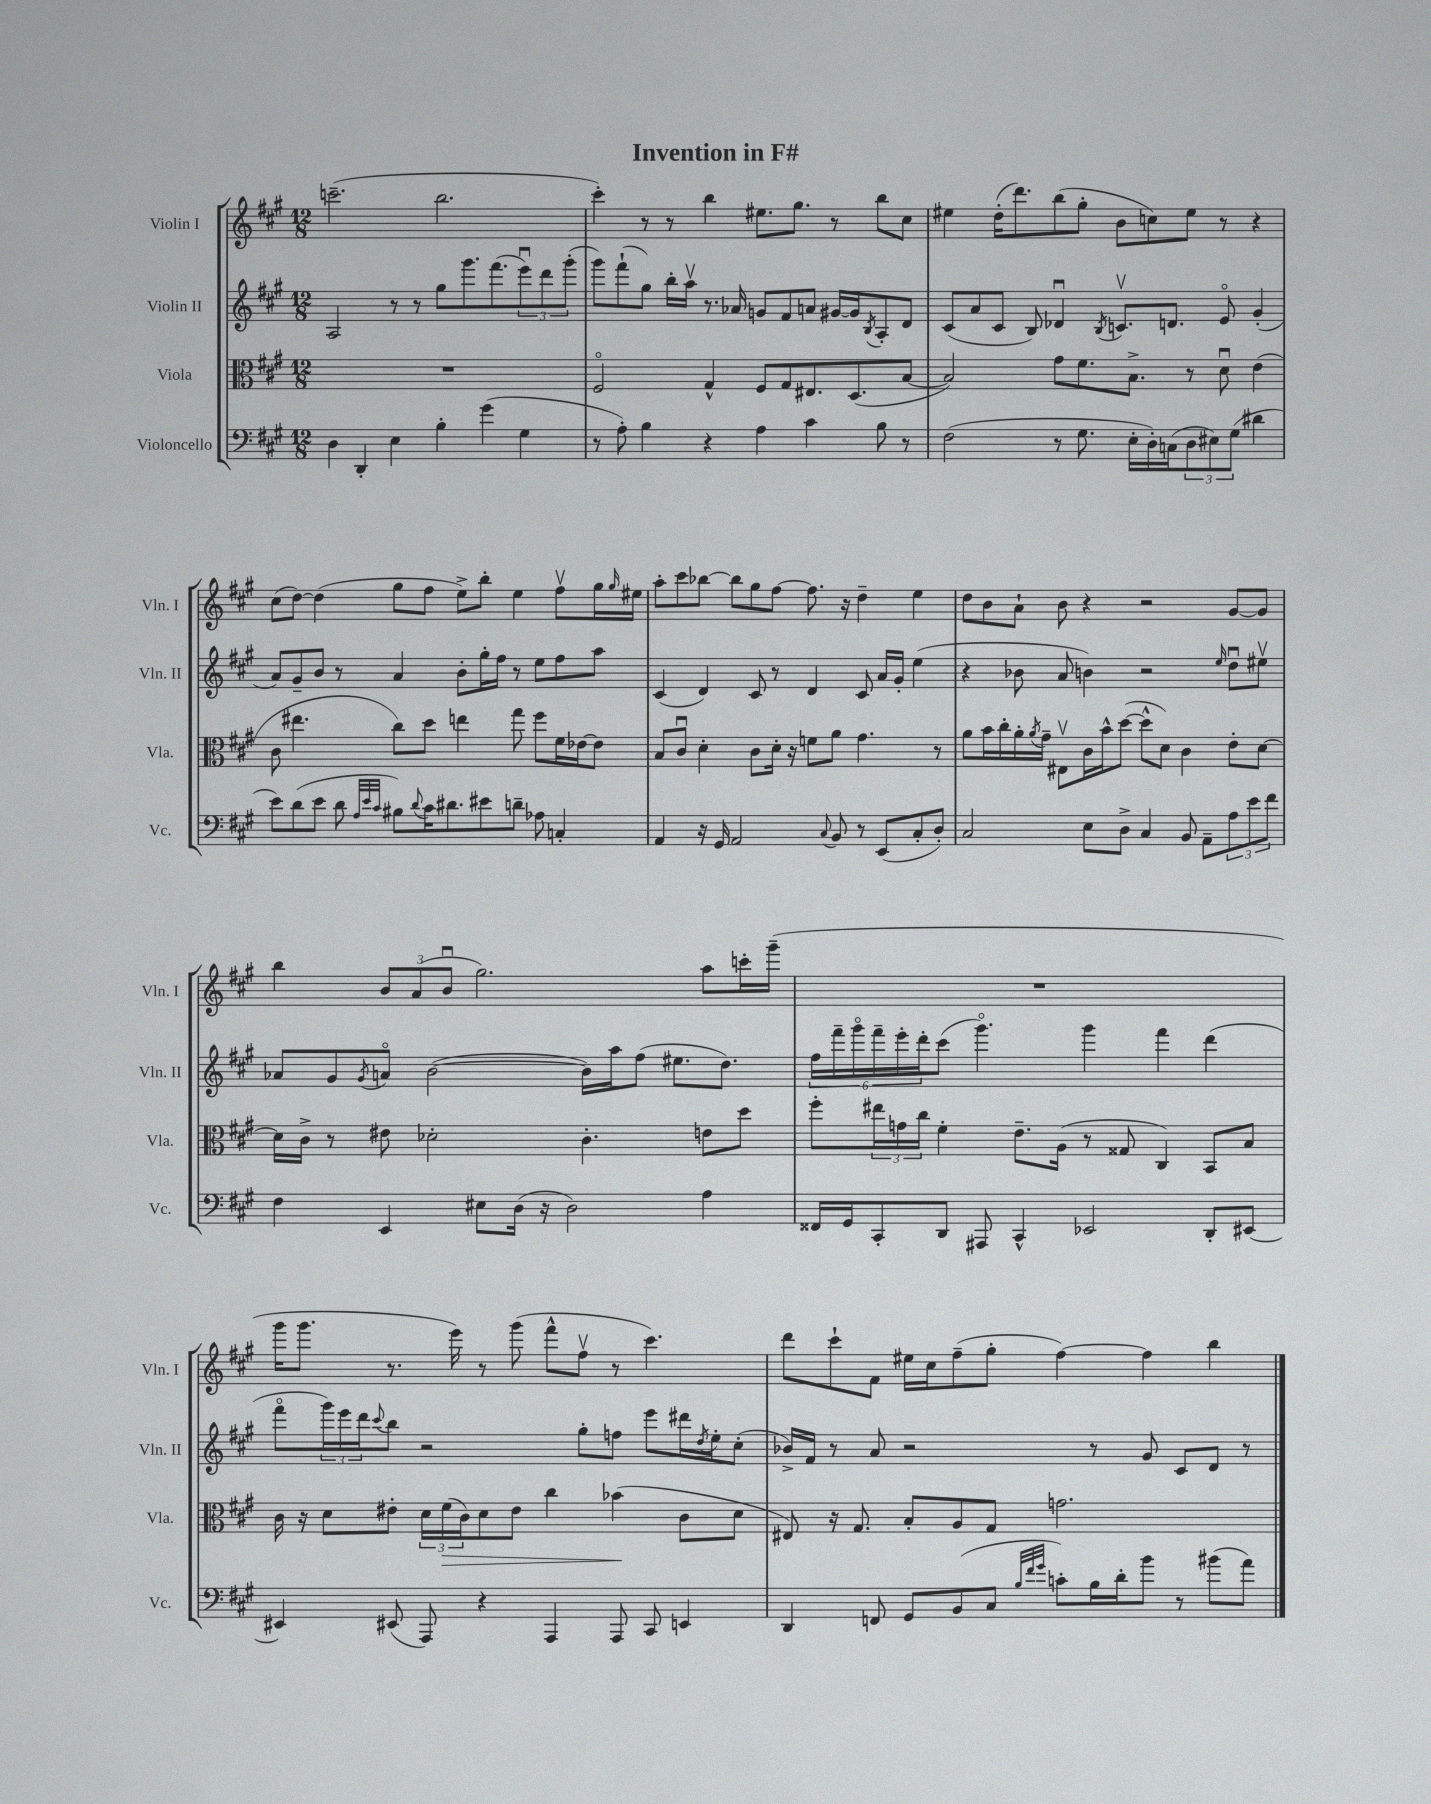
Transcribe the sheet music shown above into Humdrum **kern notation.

**kern	**kern	**kern	**kern
*staff4	*staff3	*staff2	*staff1
*clefF4	*clefC3	*clefG2	*clefG2
*k[f#c#g#]	*k[f#c#g#]	*k[f#c#g#]	*k[f#c#g#]
*M12/8	*M12/8	*M12/8	*M12/8
4D	1.r	2A	(2.ccc~
4DD'	.	.	.
4E	.	8r	.
.	.	8r	.
4B'	.	8gg#	2.bb
.	.	8.ggg#	.
(4g#	.	.	.
.	.	(8.fff#	.
4G#	.	12eeeu)	.
.	.	12ddd	.
.	.	(12ggg#'	.
=	=	=	=
8r	2F#o	8ggg#)	4ccc#')
8A')	.	(8fff#`	.
4B	.	8gg#)	8r
.	.	16bb'	8r
.	.	16aav	.
4r	4G#^^	8.r	4bb
.	.	16a-	.
4A	8F#	8g	8.ee#
.	8G#	8f#	.
.	.	.	8.gg#
4c#	8.E#	8a	.
.	.	[16g#	8r
.	(8.D	16g#]	.
.	.	8qB	.
8B	.	8A'	8bb
8r	[8B	8d	8cc#
=	=	=	=
(2F#	2B])	(8c#	4ee#
.	.	8a	.
.	.	8c#	(16dd'
.	.	.	8.ddd)
.	.	8B)	.
8r	8g#	4d-u	(8bb
8.G#	8.f#	.	8gg#'
.	.	8qB	.
.	.	8.cv	8b
16E'	8.B^	.	.
16D')	.	.	8cc)
(16C	.	8.d	.
12D	8r	.	8ee#
12E#)	.	.	.
.	8du	8eo	8r
(12G#	.	.	.
4d#	(4e	(4g#'	4r
=	=	=	=
8e)	8c#	8a)	(8cc#
(8d	4.ee#	8g#~	[8dd)
8e	.	8b	(4dd]
8d	.	8r	.
32qqA	.	.	.
32qqe	.	.	.
32qqc#	.	.	.
8B#)	8cc#)	4a	8gg#
8qqd	.	.	.
16c#	8dd	.	8ff#
8.d#	.	.	.
.	4ee	8b'	8ee^)
8e#	.	16gg#'	8bb'
.	.	16ff#	.
8d~	8gg#	8r	4ee
8A-	8ff#	8ee	.
4C'	16f#	8ff#	8ff#v
.	[16e-	.	.
.	8e-]	8aa	16gg#
.	.	.	16qqgg#
.	.	.	16ee#
=	=	=	=
4AA	8B	(4c#	8aa'
.	8c#u	.	8ccc#
16r	4d'	4d)	[8bb-
16GG#	.	.	.
2AA	.	.	8bb-]
.	8c#	8c#	8gg#
.	16d'	8r	[8ff#
.	16r	.	.
.	8f	4d	8.ff#]
8qqC#	.	.	.
8BB	8a	.	.
.	.	.	16r
8r	4.g#	8c#	4dd~
(8EE	.	16a	.
.	.	16g#'	.
8C#'	.	(4ee	4ee
8D')	8r	.	.
=	=	=	=
2C#	8a	4r	8dd
.	16b	.	8b
.	16cc#'	.	.
.	16a'	8b-	8a`
.	8qa	.	.
.	16g#~	.	.
.	8E#v	8a	8b
8E	16c#	4b)	4r
.	16b^^	.	.
8D^	([8dd	.	.
4C#	8dd^^]	2r	2r
.	8d)	.	.
8BB	4c#	.	.
8AA~	.	.	.
.	.	16qqee	.
12A	8e'	8ddu	[8g#
12e	.	.	.
.	[8d	8ee#v	8g#]
12f#	.	.	.
=	=	=	=
4F#	16d]	8a-	4bb
.	16c#^	.	.
.	8r	8g#	.
.	.	8qg#	.
4EE	8e#	8ao	12b
.	.	.	(12a
.	2d-'	([2b	.
.	.	.	12bu
8E#	.	.	2.gg#)
(16D	.	.	.
16r	.	.	.
2D)	.	.	.
.	4.c#'	16b])	.
.	.	16aa	.
.	.	(8ff#	.
.	.	8.ee#	.
4A	8e	.	8aa
.	.	8.dd)	.
.	8dd	.	16ccc'
.	.	.	(16ggg#~
=	=	=	=
16FF##	8ff#'	24ff#	1.r
.	.	24fff#~	.
16GG#	.	.	.
.	.	24ggg#o	.
8CC#'	24ee#	24fff#~	.
.	24g	24eee'	.
.	24cc#	24ddd'	.
8DD	4f#'	(8ccc#	.
8AAA#	.	4.ggg#o)	.
4CC#^^	8.e~	.	.
.	(16A	.	.
2EE-	8r	4ggg#	.
.	8G##	.	.
.	4C#)	4fff#	.
8DD'	8BB	(4ddd	.
[8EE#	8B	.	.
=	=	=	=
4EE#]	16c#	8fff#o	16ggg#
.	16r	.	8.ggg#
.	8d	24ggg#)	.
.	.	24eee	.
.	.	24ddd	.
.	.	8qqccc#	.
(8EE#	8e#'	8bb	8.r
8AAA)	24d	2r	.
.	(24f#	.	.
.	.	.	16eee)
.	24c#)	.	.
4r	8d	.	8r
.	8e#	.	(8ggg#
4AAA	4cc#	.	8fff#^^
.	.	8gg#'	8ff#v
8AAA	(4b-	8ff	8r
8CC#	.	8eee	4.ccc#)
4EE	8c#	16ddd#	.
.	.	8qdd	.
.	.	16ee'	.
.	8d	(8cc#'	.
=	=	=	=
4DD	8E#)	16b-^)	8ddd
.	.	16f#	.
.	16r	8r	8ccc#`
.	8.G#	.	.
8FF	.	8a	8f#
8GG#	8B'	2r	16ee#
.	.	.	16cc#
(8BB	8A	.	(8ff#~
8C#	8G#	.	8gg#'
32qqB	.	.	.
32qqf#	.	.	.
32qqg#	.	.	.
8c')	2.g	.	[4ff#)
16B	.	8r	.
16d'	.	.	.
8b	.	8g#	4ff#]
8r	.	8c#	.
(8b#	.	8d	4bb
8a)	.	8r	.
==	==	==	==
*-	*-	*-	*-
